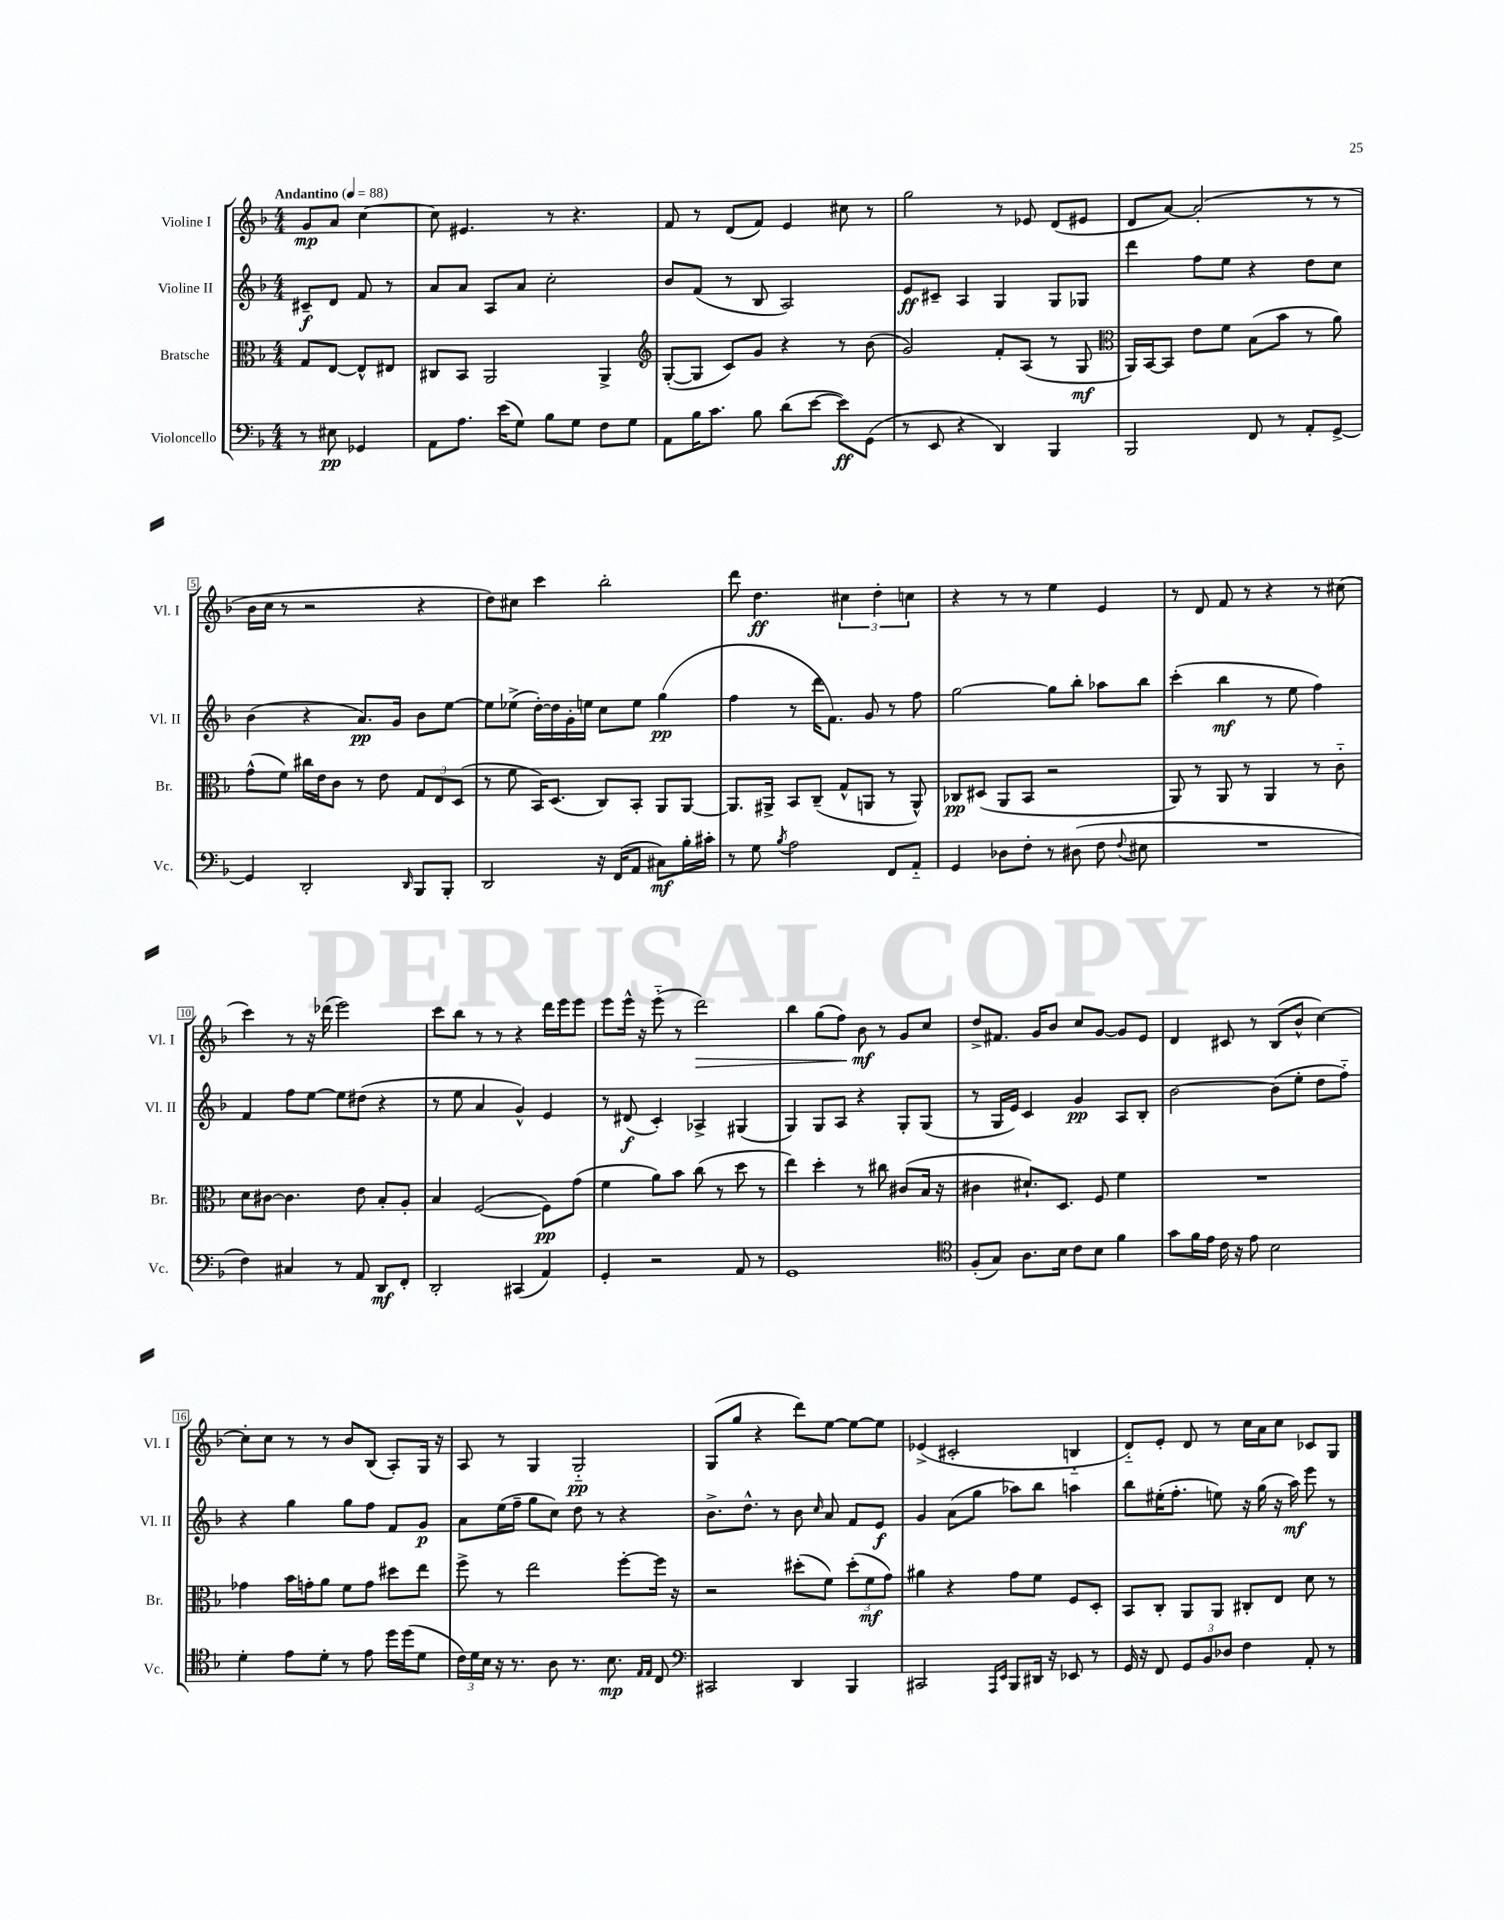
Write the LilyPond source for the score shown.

<<
\new StaffGroup <<
\new Staff = "s0" \with { instrumentName = "Violine I" shortInstrumentName = "Vl. I" } {
    \clef treble \key f \major \numericTimeSignature \time 4/4 \partial 2 \tempo "Andantino" 4 = 88
    \autoBeamOff g'8[\mp a'8] c''4~ |
    c''8 eis'4. r8 r4. |
    f'8 r8 d'8[( f'8]) e'4 cis''8 r8 |
    g''2 r8 ees'8 d'8[( eis'8] |
    d'8[ a'8]~) a'2-.( r8 r8 |
    bes'16[ c''16] r8 r2 r4 |
    d''8[) cis''8] c'''4 bes''2-. |
    d'''8 d''4.\ff \tuplet 3/2 { cis''4 d''4-. c''4 } |
    r4 r8 r8 e''4 e'4 |
    r8 d'8 f'8 r8 r4 r8 cis''8( |
    c'''4) r8 r16 des'''16( e'''2) |
    c'''8[ bes''8] r8 r8 r4 d'''16[ e'''16 e'''8] |
    e'''8[ e'''16]-^ r16 e'''8-_( r8 d'''2\>) |
    bes''4 g''8[( f''8]) bes'8\mf\! r8 g'8[ c''8] |
    d''8[-> fis'8.] g'16[ bes'8] c''8[ g'8]~ g'8[ e'8] |
    d'4 cis'8 r8 bes8[( bes'8]-^ c''4~) |
    c''8[-. c''8] r8 r8 bes'8[ bes8]( a8[-.) g16] r16 |
    a8 r8 g4 g2-_\pp |
    g8[( g''8] r4 d'''8[) e''8]~ e''8[~ e''8] |
    ees'4->( cis'2-. b4-_ |
    d'8[-_) e'8]-. d'8 r8 c''16[ a'16 c''8] ces'8[ g8] \bar "|." |
}
\new Staff = "s1" \with { instrumentName = "Violine II" shortInstrumentName = "Vl. II" } {
    \clef treble \key f \major \numericTimeSignature \time 4/4 \partial 2
    \autoBeamOff cis'8[--\f d'8] f'8 r8 |
    a'8[ a'8] a8[ a'8] c''2-. |
    bes'8[ f'8]( r8 bes8 a2) |
    e'8[\ff cis'8]-- a4 g4 g8[ ges8] |
    d'''4 f''8[ e''8] r4 d''8[ c''8] |
    bes'4( r4 a'8.[\pp) g'16] bes'8[ e''8]~ |
    e''8[ ees''8]->( d''16[~-.) d''16 g'16-. e''16] c''8[ e''8] g''4\pp( |
    f''4 r8 d'''16[ f'8.]) g'8 r8 f''8 |
    g''2~ g''8[ bes''8]-. aes''8[ bes''8] |
    c'''4-.( bes''4\mf r8 e''8 f''4) |
    f'4 f''8[ e''8]~ e''8[ dis''8]( r4 |
    r8 e''8 a'4 g'4-^) e'4 |
    r8 dis'8\f( c'4-.) aes4-> gis4( |
    g4) g8[ a8] r4 g8[-. g8]( |
    r8 g16[ e'16]) c'4 g'4\pp a8[ bes8]-. |
    bes'2~ bes'8[( e''8]-. d''8[ f''8]-_) |
    r4 g''4 g''8[ f''8] f'8[ g'8]\p |
    a'8[ e''16( f''16]-- g''8[ c''8]) d''8 r8 r4 |
    bes'8.[-> d''8.]-^ r8 bes'8 \grace { c''16 } a'8 f'8[ e'8]\f |
    g'4 a'8[( g''8] aes''8[) bes''8] a''4 |
    bes''8[ eis''16-.( f''8.]-. e''8) r16 g''16( r16 a''16\mf) e'''8 r8 \bar "|." |
}
\new Staff = "s2" \with { instrumentName = "Bratsche" shortInstrumentName = "Br." } {
    \clef alto \key f \major \numericTimeSignature \time 4/4 \partial 2
    \autoBeamOff g8[ e8]~ e8[-^ eis8] |
    cis8[ bes,8] a,2 a,4-> |
    \clef treble g8[~-.( g8] c'8[) g'8] r4 r8 bes'8( |
    g'2) f'8[-. a8]( r8 g8\mf |
    \clef alto a,16[) bes,16~ bes,8] e'8[ f'8] bes8[( bes'8] r8 a'8) |
    g'8[-^( f'8]) cis''16[ e'16 c'8] r8 e'8 \tuplet 3/2 { g8[ e8 d8]( } |
    r8 f'8 bes,16[) d8.]( c8[) bes,8]-. a,8[ a,8]~ |
    a,8.[ ais,16]-> bes,8[ c8]--( g8[-^ a,8] r8 a,8-^) |
    ces8[\pp dis8]( a,8[ bes,8] r2 |
    a,8) r8 a,8 r8 a,4 r8 c'8-_ |
    d'8[ cis'8]~ cis'4. e'8 bes8[-. a8]-. |
    bes4 f2~( f8[\pp) g'8]( |
    f'4 a'8[) bes'8] c''8( r8 d''8 r8 |
    e''4) d''4-. r8 cis''8 cis'8[( bes16] r16 |
    cis'4 dis'8.[-!) d8.] f8 f'4 |
    R1 |
    ges'4 bes'16[ g'16-. a'8] f'8[ g'8] dis''8[ e''8] |
    f''8-> r8 e''2 f''8[~-. f''16] r16 |
    r2 dis''8[-.( f'8]) \tuplet 3/2 { dis''8[-.( f'8\mf g'8]) } |
    ais'4 r4 g'8[ f'8] f8[ d8]-. |
    bes,8[ c8]-. a,8[ a,8] cis8[-. e8] d'8 r8 \bar "|." |
}
\new Staff = "s3" \with { instrumentName = "Violoncello" shortInstrumentName = "Vc." } {
    \clef bass \key f \major \numericTimeSignature \time 4/4 \partial 2
    \autoBeamOff r8 eis8\pp ges,4 |
    a,8[ a8.] e'16[( g8]) bes8[ g8] f8[ g8] |
    a,8[ bes16 c'8.] bes8 d'8[( e'8]~ e'8[\ff) g,8]( |
    r8 e,8 r4 d,4) bes,,4 |
    bes,,2 f,8 r8 a,8[-. g,8]~-> |
    g,4 d,2-. \grace { d,16 } bes,,8[ bes,,8]-. |
    d,2 r16 f,16[( a,8] cis8[\mf) bes16-. cis'16]-. |
    r8 g8 \acciaccatura { bes8 } a2 f,8[ a,8]-_ |
    g,4 des8[ f8]-. r8 dis8( f8 \appoggiatura { f8 } eis8 |
    R1 |
    f4) cis4 r8 a,8 d,8[\mf f,8]-. |
    d,2-. cis,4( a,4) |
    g,4-. r2 a,8 r8 |
    g,1 |
    \clef tenor f8[-.( g8]) a8.[ bes16] c'8[ bes8] f'4 |
    g'8[ f'16 e'16] c'16 r16 e'8 bes2 |
    d'4-. e'8[ d'8]-. r8 e'8 d''16[ d''16( d'8] |
    \tuplet 3/2 { c'16[) d'16 bes16] } r16 r8. a8 r8. bes8.\mp \grace { e16[ e16] } c8 |
    \clef bass cis,2 d,4 bes,,4 |
    cis,2 \grace { a,,16[ e,16] } bes,,8[ dis,16] r16 ees,8 r8 |
    g,16 r16 f,8 \tuplet 3/2 { g,8[ bes,8 des8] } f4 a,8-. r8 \bar "|." |
}
>>
>>
\layout { \context { \Score \override BarNumber.stencil = #(make-stencil-boxer 0.1 0.3 ly:text-interface::print) } }
